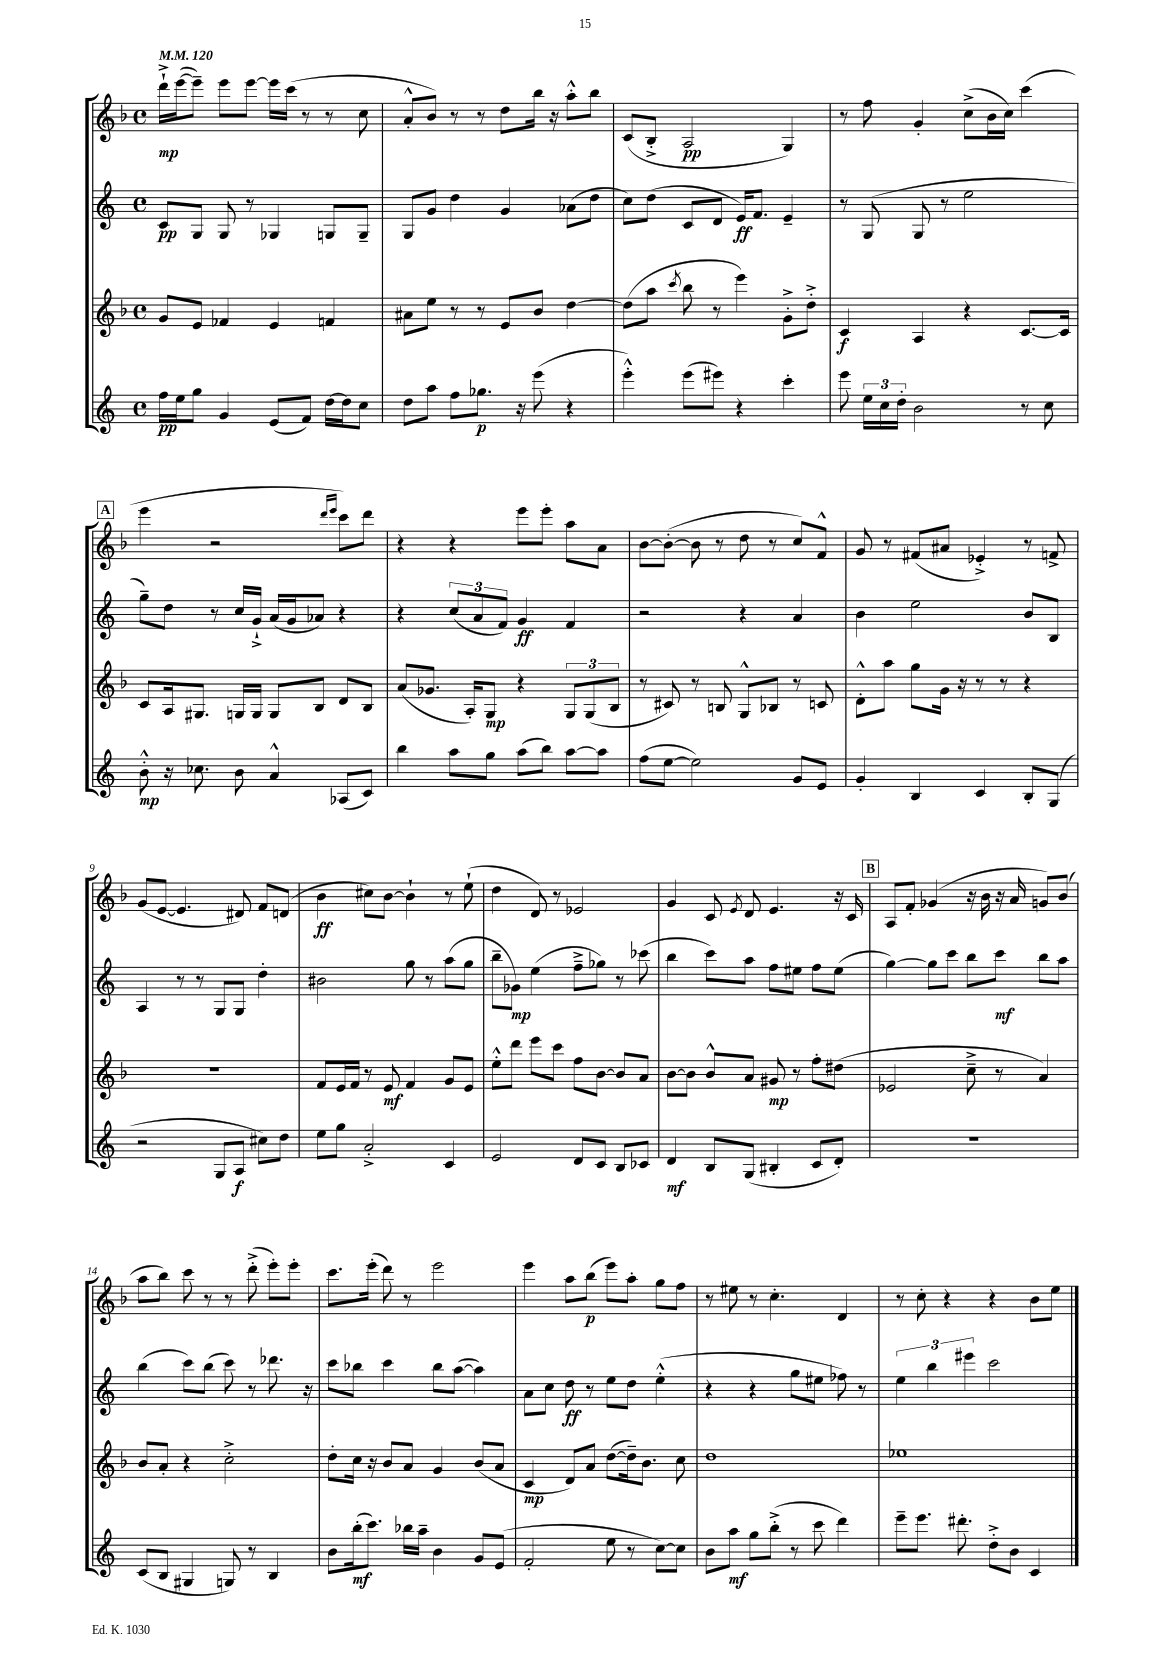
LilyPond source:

<<
\new StaffGroup <<
\new Staff = "s0" {
    \clef treble \key f \major \defaultTimeSignature \time 4/4 \tempo 4 = 120
    \autoBeamOff d'''16[-!->\mp e'''16~( e'''8]--) e'''8[ e'''8]~ e'''16[ c'''16]( r8 r8 c''8 |
    a'8[-.-^ bes'8]) r8 r8 d''8[ bes''16] r16 a''8[-.-^ bes''8] |
    c'8[( bes8]-.-> a2\pp g4) |
    r8 f''8 g'4-. c''8[->( bes'16 c''16]) c'''4( |
    \mark \markup { \box "A" } e'''4 r2 \grace { d'''16[ e'''16] } c'''8[) d'''8] |
    r4 r4 e'''8[ e'''8]-. a''8[ a'8] |
    bes'8[~ bes'8]~-.( bes'8 r8 d''8 r8 c''8[) f'8]-^ |
    g'8 r8 fis'8[( ais'8] ees'4-.->) r8 f'8-> |
    g'8[( e'8]~ e'4. dis'8) f'8[ d'8]( |
    bes'4\ff cis''8[) bes'8]~ bes'4-! r8 e''8-!( |
    d''4 d'8) r8 ees'2 |
    g'4 c'8 \acciaccatura { e'8 } d'8 e'4. r16 c'16 |
    \mark \markup { \box "B" } a8[ f'8]-. ges'4( r16 bes'16 r16 a'16 g'8[) bes'8]( |
    a''8[ bes''8]) c'''8 r8 r8 d'''8-.->( e'''8[-.) e'''8]-. |
    c'''8.[ e'''16]-.( d'''8) r8 e'''2 |
    e'''4 a''8[ bes''8]\p( e'''8[) a''8]-. g''8[ f''8] |
    r8 eis''8 r8 c''4.-. d'4 |
    r8 c''8-. r4 r4 bes'8[ e''8] \bar "|." |
}
\new Staff = "s1" {
    \clef treble \key c \major \defaultTimeSignature \time 4/4
    \autoBeamOff c'8[\pp g8] g8 r8 ges4 g8[ g8]-- |
    g8[ g'8] d''4 g'4 aes'8[( d''8] |
    c''8[) d''8]( c'8[ d'8] e'16[\ff) f'8.] e'4-- |
    r8 g8( g8 r8 e''2 |
    \mark \markup { \box "A" } g''8[--) d''8] r8 c''16[ g'16]-!-> a'16[( g'16 aes'8]) r4 |
    r4 \tuplet 3/2 { c''8[( a'8 f'8]) } g'4\ff f'4 |
    r2 r4 a'4 |
    b'4 e''2 b'8[ b8] |
    a4 r8 r8 g8[ g8] d''4-. |
    bis'2 g''8 r8 a''8[( g''8] |
    b''8[-- ges'8]\mp) e''4( f''8[---> ges''8]) r8 ces'''8( |
    b''4 c'''8[) a''8] f''8[ eis''8] f''8[ eis''8]( |
    \mark \markup { \box "B" } g''4~) g''8[ c'''8] b''8[ c'''8]\mf b''8[ a''8] |
    b''4( c'''8[) b''8]( c'''8) r8 des'''8. r16 |
    c'''8[ bes''8] c'''4 bes''8[ a''8]~( a''4) |
    a'8[ c''8] d''8\ff r8 e''8[ d''8] e''4-.-^( |
    r4 r4 g''8[ eis''8] fes''8) r8 |
    \tuplet 3/2 { e''4 b''4 eis'''4 } c'''2 \bar "|." |
}
\new Staff = "s2" {
    \clef treble \key f \major \defaultTimeSignature \time 4/4
    \autoBeamOff g'8[ e'8] fes'4 e'4 f'4 |
    ais'8[ e''8] r8 r8 e'8[ bes'8] d''4~ |
    d''8[( a''8] \acciaccatura { c'''8 } bes''8 r8 e'''4) g'8[-.-> d''8]-.-> |
    c'4\f a4 r4 c'8.[~ c'16] |
    \mark \markup { \box "A" } c'8[ a16 gis8.] g16[ g16] g8[ bes8] d'8[ bes8] |
    a'8[( ges'8.] a16[-.) g8]\mp r4 \tuplet 3/2 { g8[ g8( bes8] } |
    r8 cis'8) r8 b8 g8[-^ bes8] r8 c'8 |
    d'8[-.-^ a''8] g''8[ g'16] r16 r8 r8 r4 |
    R1 |
    f'8[ e'16 f'16] r8 e'8\mf f'4 g'8[ e'8] |
    e''8[-.-^ d'''8] e'''8[ c'''8] f''8[ bes'8]~ bes'8[ a'8] |
    bes'8[~ bes'8] bes'8[-^ a'8] gis'8\mp r8 f''8[-. dis''8]( |
    \mark \markup { \box "B" } ees'2 c''8---> r8 a'4) |
    bes'8[ a'8]-. r4 c''2-.-> |
    d''8[-. c''16] r16 bes'8[ a'8] g'4 bes'8[( a'8] |
    c'4\mp d'8[) a'8] d''8[~( d''16--) bes'8.] c''8 |
    d''1 |
    ees''1 \bar "|." |
}
\new Staff = "s3" {
    \clef treble \key c \major \defaultTimeSignature \time 4/4
    \autoBeamOff f''16[\pp e''16 g''8] g'4 e'8[( f'8]) d''16[~ d''16 c''8] |
    d''8[ a''8] f''8[ ges''8.]\p r16 e'''8( r4 |
    e'''4-.-^) e'''8[( eis'''8]) r4 c'''4-. |
    e'''8 \tuplet 3/2 { e''16[ c''16 d''16]-. } b'2 r8 c''8 |
    \mark \markup { \box "A" } b'8-.-^\mp r16 ces''8. b'8 a'4-^ aes8[( c'8]) |
    b''4 a''8[ g''8] a''8[( b''8]) a''8[~ a''8] |
    f''8[( e''8]~ e''2) g'8[ e'8] |
    g'4-. b4 c'4 b8[-. g8]( |
    r2 g8[ a8]\f cis''8[) d''8] |
    e''8[ g''8] a'2-.-> c'4 |
    e'2 d'8[ c'8] b8[ ces'8] |
    d'4\mf b8[ g8]( bis4-. c'8[ d'8]-.) |
    \mark \markup { \box "B" } r1 |
    c'8[( b8] gis4 g8) r8 b4 |
    b'8[ b''16-.\mf( c'''8.]) bes''16[ a''16]-- b'4 g'8[ e'8]( |
    f'2-. e''8 r8 c''8[~) c''8] |
    b'8[ a''8]\mf g''8[ b''8]-.->( r8 c'''8 d'''4) |
    e'''8[-- e'''8.] dis'''8.-. d''8[-.-> b'8] c'4 \bar "|." |
}
>>
>>
